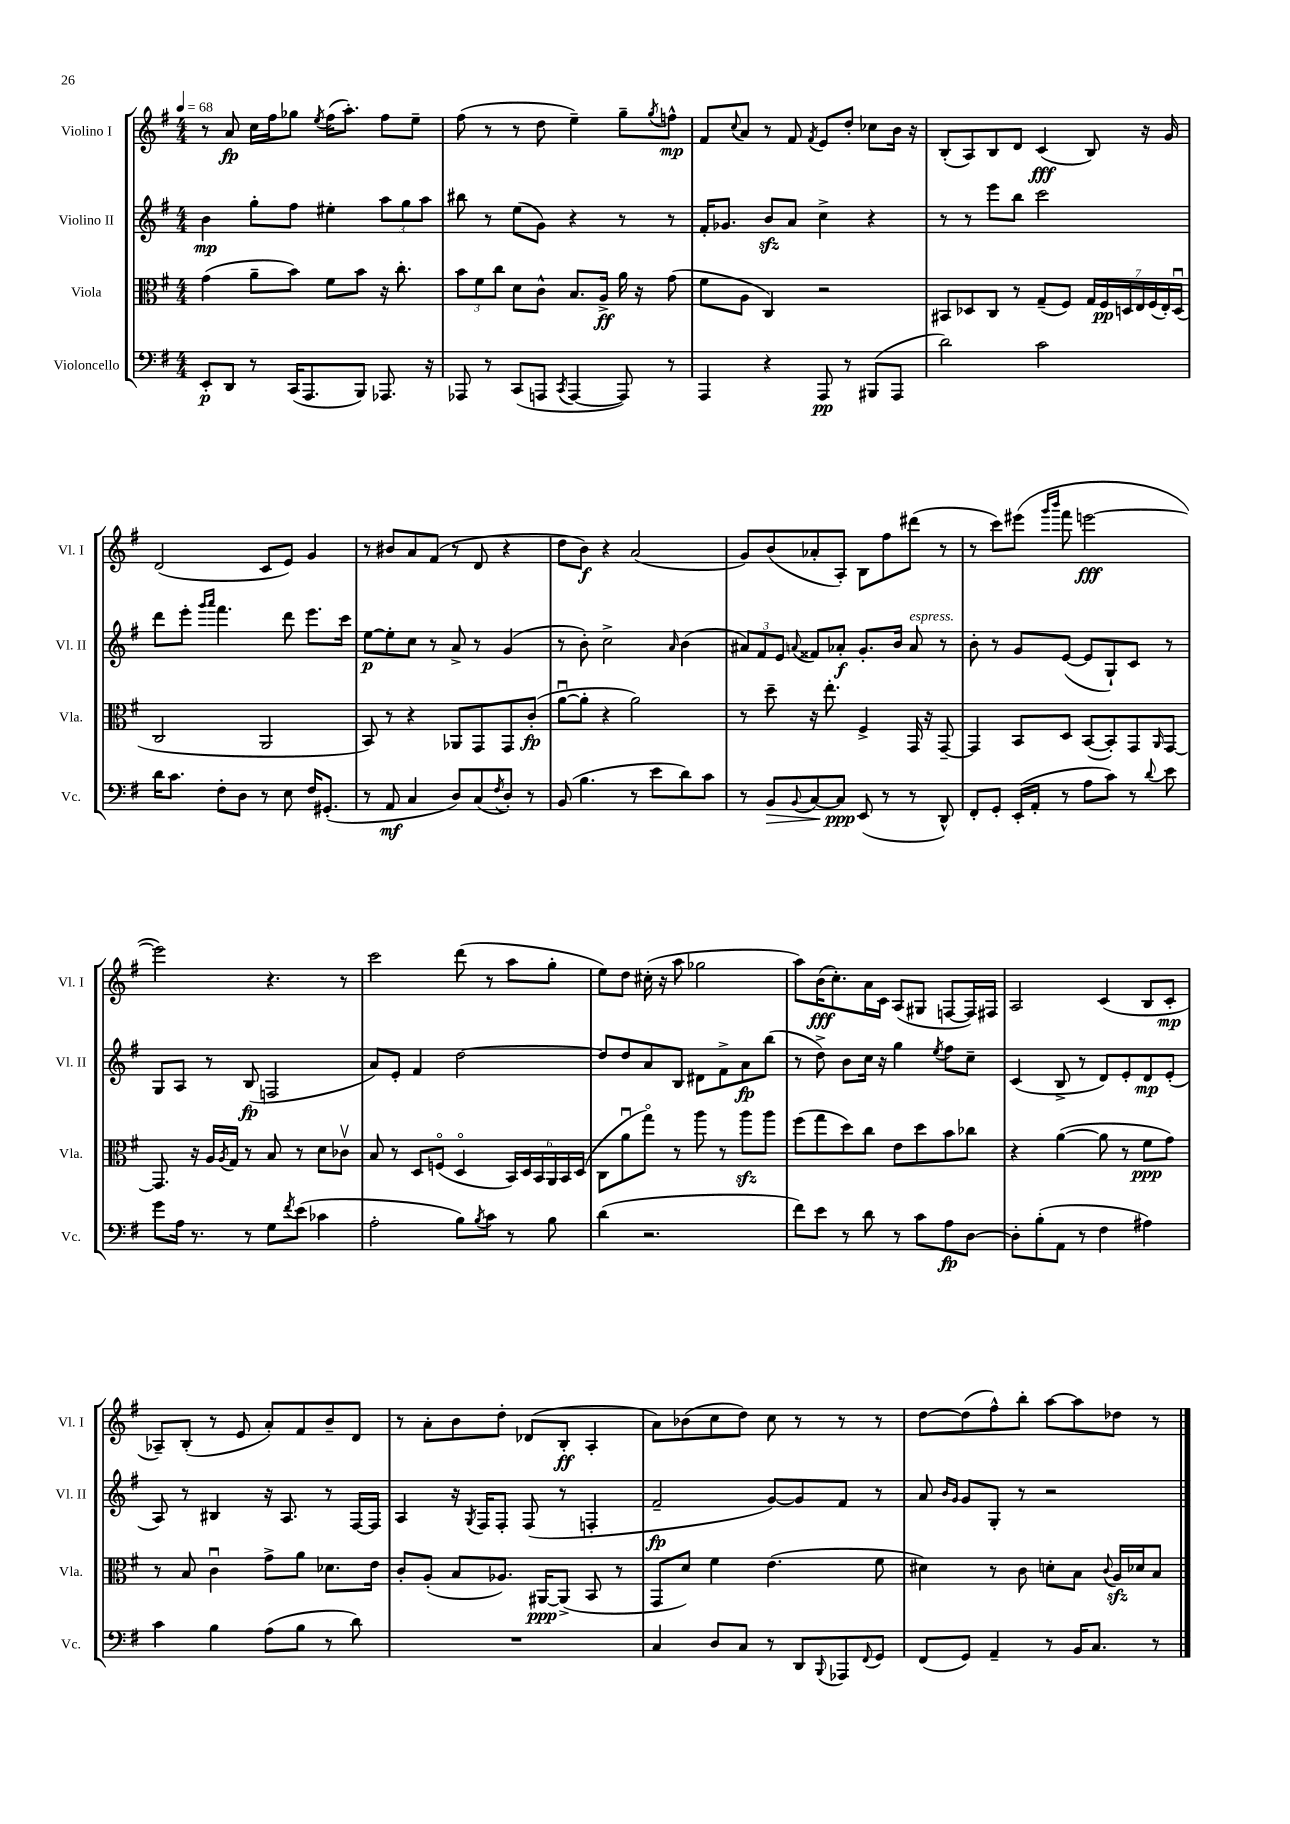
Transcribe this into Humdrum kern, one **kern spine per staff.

**kern	**dynam	**kern	**dynam	**kern	**dynam	**kern	**dynam
*part4	*part4	*part3	*part3	*part2	*part2	*part1	*part1
*staff4	*staff4	*staff3	*staff3	*staff2	*staff2	*staff1	*staff1
*I"Violoncello	*	*I"Viola	*	*I"Violino II	*	*I"Violino I	*
*I'Vc.	*	*I'Vla.	*	*I'Vl. II	*	*I'Vl. I	*
*clefF4	*	*clefC3	*	*clefG2	*	*clefG2	*
*k[f#]	*	*k[f#]	*	*k[f#]	*	*k[f#]	*
*M4/4	*	*M4/4	*	*M4/4	*	*M4/4	*
*MM68	*	*MM68	*	*MM68	*	*MM68	*
=1	=1	=1	=1	=1	=1	=1	=1
8EE'/L	p	(4g\	.	4b\	mp	8r	.
8DD/J	.	.	.	.	.	8a/	fp
8r	.	8a~\L	.	8gg'\L	.	16cc\LL	.
.	.	.	.	.	.	16ff#\J	.
(16CC/KL	.	8b\J)	.	8ff#\J	.	8gg-X\J	.
8.AAA/	.	.	.	.	.	.	.
.	.	.	.	.	.	8qee/	.
.	.	8f#\L	.	4ee#X'\	.	(16ff#\KL	.
.	.	.	.	.	.	8.aa'\J)	.
8BBB/J)	.	8b\J	.	.	.	.	.
8.AAA-X/	.	16r	.	12aa\L	.	8ff#\L	.
.	.	8.cc'\	.	.	.	.	.
.	.	.	.	12gg\	.	.	.
.	.	.	.	.	.	8ee~\J	.
.	.	.	.	12aa\J	.	.	.
16r	.	.	.	.	.	.	.
=2	=2	=2	=2	=2	=2	=2	=2
8AAA-X/	.	12b\L	.	8bb#X\	.	(8ff#\	.
.	.	12f#\	.	.	.	.	.
8r	.	.	.	8r	.	8r	.
.	.	12cc\J	.	.	.	.	.
(8CC/L	.	8d\L	.	(8ee\L	.	8r	.
8AAAn/J	.	8c^^\J	.	8g\J)	.	8dd\	.
8qCC/	.	.	.	.	.	.	.
[4AAA/	.	8.B/L	.	4r	.	4ee~\)	.
.	.	16A^/Jk	ff	.	.	.	.
8AAA/])	.	16a\	.	8r	.	8gg~\L	.
.	.	16r	.	.	.	.	.
.	.	.	.	.	.	8qgg/	.
8r	.	(8g\	.	8r	.	8ffn^^\J	mp
=3	=3	=3	=3	=3	=3	=3	=3
4AAA/	.	8f#\L	.	16f#'/KL	.	8f#/L	.
.	.	.	.	8.g-X/J	.	.	.
.	.	.	.	.	.	8qqcc/	.
.	.	8A\J	.	.	.	8a/J	.
4r	.	4C/)	.	8bzz/L	.	8r	.
.	.	.	.	8a/J	.	8f#/	.
.	.	.	.	.	.	8qf#/	.
8AAA/	pp	2r	.	4cc^\	.	8e/L	.
8r	.	.	.	.	.	8dd'/J	.
(8BBB#X/L	.	.	.	4r	.	8cc-X\L	.
8AAA/J	.	.	.	.	.	16b\Jk	.
.	.	.	.	.	.	16r	.
=4	=4	=4	=4	=4	=4	=4	=4
2d\)	.	8BB#X/L	.	8r	.	(8B'/L	.
.	.	8D-X/	.	8r	.	8A/)	.
.	.	8C/J	.	8eee\L	.	8B/	.
.	.	8r	.	8bb\J	.	8d/J	.
2c\	.	(8G~/L	.	2ccc\	.	(4c/	fff
.	.	8F#/J)	.	.	.	.	.
.	.	28G/LL	.	.	.	8B/)	.
.	.	28F#/	pp	.	.	.	.
.	.	28Dn/	.	.	.	.	.
.	.	28E/	.	.	.	.	.
.	.	.	.	.	.	16r	.
.	.	(28F#/	.	.	.	.	.
.	.	28E'/)	.	.	.	.	.
.	.	.	.	.	.	16g/	.
.	.	(28Du/JJ	.	.	.	.	.
!!LO:LB:g=z
=5	=5	=5	=5	=5	=5	=5	=5
16d\KL	.	2C/	.	8ddd\L	.	(2d/	.
8.c\J	.	.	.	.	.	.	.
.	.	.	.	8eee'\J	.	.	.
.	.	.	.	16qqggg/LL	.	.	.
.	.	.	.	16qqaaa/JJ	.	.	.
8F#'\L	.	.	.	4.fff#\	.	.	.
8D\J	.	.	.	.	.	.	.
8r	.	2AA/	.	.	.	8c/L	.
8E\	.	.	.	8ddd\	.	8e/J)	.
16F#/KL	.	.	.	8.eee\L	.	4g/	.
(8.GG#X'/J	.	.	.	.	.	.	.
.	.	.	.	16ccc\Jk	.	.	.
=6	=6	=6	=6	=6	=6	=6	=6
8r	.	8BB/)	.	[8ee\L	p	8r	.
8AA/	mf	8r	.	8ee'\]	.	8b#X/L	.
4C/	.	4r	.	8cc\J	.	8a/	.
.	.	.	.	8r	.	(8f#/J	.
8D/L)	.	8AA-X/L	.	8a^/	.	8r	.
(8C/	.	8GG/	.	8r	.	8d/	.
8qF#/	.	.	.	.	.	.	.
8D'/J)	.	8GG/	.	(4g/	.	4r	.
8r	.	(8c'/J	fp	.	.	.	.
=7	=7	=7	=7	=7	=7	=7	=7
(8BB/	.	[8au\L	.	8r	.	8dd\L	.
4.B\	.	8a'\J]	.	8b'\)	.	8b\J)	f
.	.	4r	.	2cc^\	.	4r	.
8r	.	2a\)	.	.	.	(2a/	.
8e\L	.	.	.	.	.	.	.
.	.	.	.	16qqa/	.	.	.
8d\)	.	.	.	(4b\	.	.	.
8c\J	.	.	.	.	.	.	.
=8	=8	=8	=8	=8	=8	=8	=8
8r	.	8r	.	12a#X/L)	.	8g/L)	.
.	.	.	.	12f#/	.	.	.
!	!LO:HP:b	!	!	!	!	!	!
8BB/L	>	8dd~\	.	.	.	(8b/	.
.	.	.	.	12e/J	.	.	.
8qqBB/	.	.	.	8qqan/	.	.	.
[8C/	.	16r	.	8f##X/L	.	8a-X'/	.
.	.	8.ee'\	.	.	.	.	.
8C/J]	ppp	.	.	8a-X'/J	f	8A'/J)	.
(8EE/	]	4F#^/	.	8.g'/L	.	8B\L	.
8r	.	.	.	.	.	8ff#\	.
.	.	.	.	16b/Jk	.	.	.
!	!	!	!	!LO:TX:a:i:t=espress.	!	!	!
8r	.	16GG/	.	8a-/	.	(8ddd#X\J	.
.	.	16r	.	.	.	.	.
8DD^^/)	.	[8GG~/	.	8r	.	8r	.
=9	=9	=9	=9	=9	=9	=9	=9
8FF#'/L	.	4GG/]	.	8b'\	.	8r	.
8GG'/J	.	.	.	8r	.	8ccc\L)	.
(16EE'/LL	.	8BB/L	.	8g/L	.	(8eee#X\J	.
16AA'/JJ	.	.	.	.	.	.	.
.	.	.	.	.	.	16qqggg/LL	.
.	.	.	.	.	.	16qqbbb/JJ	.
8r	.	8D/J	.	([8e/J	.	8fff#\	.
8A\L	.	([8BB/L	.	8e/L]	.	[2eeen\	fff
8c\J)	.	8BB'/])	.	8G`/)	.	.	.
8r	.	8GG/	.	8c/J	.	.	.
8qqd/	.	16qqAA/	.	.	.	.	.
8e\	.	[8GG/J	.	8r	.	.	.
!!LO:LB:g=z
=10	=10	=10	=10	=10	=10	=10	=10
8g\L	.	8.GG/]	.	8G/L	.	2eee\])	.
16A\Jk	.	.	.	8A/J	.	.	.
8.r	.	16r	.	.	.	.	.
.	.	16A/LL	.	8r	.	.	.
.	.	8qA/	.	.	.	.	.
.	.	16G/JJ	.	.	.	.	.
8r	.	8r	.	(8B/	fp	.	.
8G\L	.	8B/	.	2Fn/	.	4.r	.
8qf#/	.	.	.	.	.	.	.
(8e\J	.	8r	.	.	.	.	.
4c-X\	.	8d\L	.	.	.	.	.
.	.	8c-Xv\J	.	.	.	8r	.
=11	=11	=11	=11	=11	=11	=11	=11
2A'\	.	8B/	.	8a/L)	.	2ccc\	.
.	.	8r	.	8e'/J	.	.	.
.	.	8D/L	.	4f#/	.	.	.
.	.	(8Fn/J	.	.	.	.	.
8B\L)	.	4D/	.	[2dd\	.	(8ddd\	.
8qB/	.	.	.	.	.	.	.
8c\J	.	.	.	.	.	8r	.
8r	.	24BB/LL)	.	.	.	8aa\L	.
.	.	24D/	.	.	.	.	.
.	.	24BB/	.	.	.	.	.
8B\	.	24AA/	.	.	.	8gg'\J	.
.	.	24BB/	.	.	.	.	.
.	.	(24D/JJ	.	.	.	.	.
=12	=12	=12	=12	=12	=12	=12	=12
(4d\	.	8C\L	.	8dd/L]	.	8ee\L)	.
.	.	8au\	.	8dd/	.	8dd\J	.
2.r	.	8gg\J)	.	8a/	.	(16cc#X'\	.
.	.	.	.	.	.	16r	.
.	.	8r	.	8B/J	.	8aa\	.
.	.	8aa\	.	8d#X\L	.	2gg-X\	.
.	.	8r	.	8f#^\	.	.	.
.	.	8aazz\L	.	8a\	fp	.	.
.	.	8aa\J	.	(8bb\J	.	.	.
=13	=13	=13	=13	=13	=13	=13	=13
8f#\L)	.	(8ff#\L	.	8r	.	8aa\L)	.
8e\J	.	8gg\	.	8dd^\)	.	(16b\K	fff
.	.	.	.	.	.	8.cc'\)	.
8r	.	8dd\)	.	8b\L	.	.	.
8d\	.	8cc\J	.	16cc\Jk	.	16a\L	.
.	.	.	.	16r	.	16c\JJ	.
8r	.	8e\L	.	4gg\	.	(8A/L	.
8c\L	.	8dd\	.	.	.	8G#X/J	.
.	.	.	.	8qee/	.	.	.
8A\	fp	8b\	.	8ff#\L	.	[8Fn/L	.
[8D\J	.	8cc-X\J	.	8cc~\J	.	16F/L])	.
.	.	.	.	.	.	16F#X/JJ	.
=14	=14	=14	=14	=14	=14	=14	=14
8D'\L]	.	4r	.	(4c/	.	2A/	.
(8B'\	.	.	.	.	.	.	.
8AA\J	.	([4a\	.	8B^/	.	.	.
8r	.	.	.	8r	.	.	.
4F#\	.	8a\]	.	8d/L)	.	(4c/	.
.	.	8r	.	8e'/	.	.	.
4A#X\)	.	8f#\L	ppp	8d/	mp	8B/L	.
.	.	8g\J)	.	(8e'/J	.	8c'/J	mp
!!LO:LB:g=z
=15	=15	=15	=15	=15	=15	=15	=15
4c\	.	8r	.	8A/)	.	8A-X~/L)	.
.	.	8B/	.	8r	.	(8B'/J	.
4B\	.	4cu\	.	4B#X/	.	8r	.
.	.	.	.	.	.	8e/	.
(8A\L	.	8g^\L	.	16r	.	8a'/L)	.
.	.	.	.	8.A/	.	.	.
8B\J	.	8a\J	.	.	.	8f#/	.
8r	.	8.d-X\L	.	8r	.	8b~/	.
8d\)	.	.	.	[16F#/LL	.	8d/J	.
.	.	16e\Jk	.	16F#/JJ]	.	.	.
=16	=16	=16	=16	=16	=16	=16	=16
1r	.	8c'/L	.	4A/	.	8r	.
.	.	(8A'/J	.	.	.	8a'\L	.
.	.	8B/L	.	16r	.	8b\	.
.	.	.	.	8qG/	.	.	.
.	.	.	.	16F#/KL	.	.	.
.	.	8.A-X/J)	.	8F#'/J	.	8dd'\J	.
.	.	.	.	(8F#/	.	(8d-X/L	.
.	.	[16AA#X/KL	ppp	.	.	.	.
.	.	(8AA#^/J]	.	8r	.	8B'/J	ff
.	.	8BB/	.	4Fn'/	.	4A'/	.
.	.	8r	.	.	.	.	.
=17	=17	=17	=17	=17	=17	=17	=17
4C/	.	8GG/L	.	2f#~/	fp	8a\L)	.
.	.	8d/J)	.	.	.	(8b-X\	.
8D/L	.	4f#\	.	.	.	8cc\	.
8C/J	.	.	.	.	.	8dd\J)	.
8r	.	(4.e\	.	[8g/L)	.	8cc\	.
8DD/L	.	.	.	8g/]	.	8r	.
8qqBBB/	.	.	.	.	.	.	.
8AAA-X/	.	.	.	8f#/J	.	8r	.
8qqFF#/	.	.	.	.	.	.	.
8GG/J	.	8f#\	.	8r	.	8r	.
=18	=18	=18	=18	=18	=18	=18	=18
(8FF#/L	.	4d#X\)	.	8a/	.	[8dd\L	.
.	.	.	.	16qqb/LL	.	.	.
.	.	.	.	16qqg/JJ	.	.	.
8GG/J)	.	.	.	8g/L	.	(8dd\]	.
4AA~/	.	8r	.	8G'/J	.	8ff#^^\)	.
.	.	8c\	.	8r	.	8bb'\J	.
8r	.	8dn'\L	.	2r	.	[8aa\L	.
16BB/KL	.	8B\J	.	.	.	8aa\]	.
8.C/J	.	.	.	.	.	.	.
.	.	8qqc/	.	.	.	.	.
.	.	16Azz/LL	.	.	.	8dd-X\J	.
.	.	16d-X/J	.	.	.	.	.
8r	.	8B/J	.	.	.	8r	.
==	==	==	==	==	==	==	==
*-	*-	*-	*-	*-	*-	*-	*-
